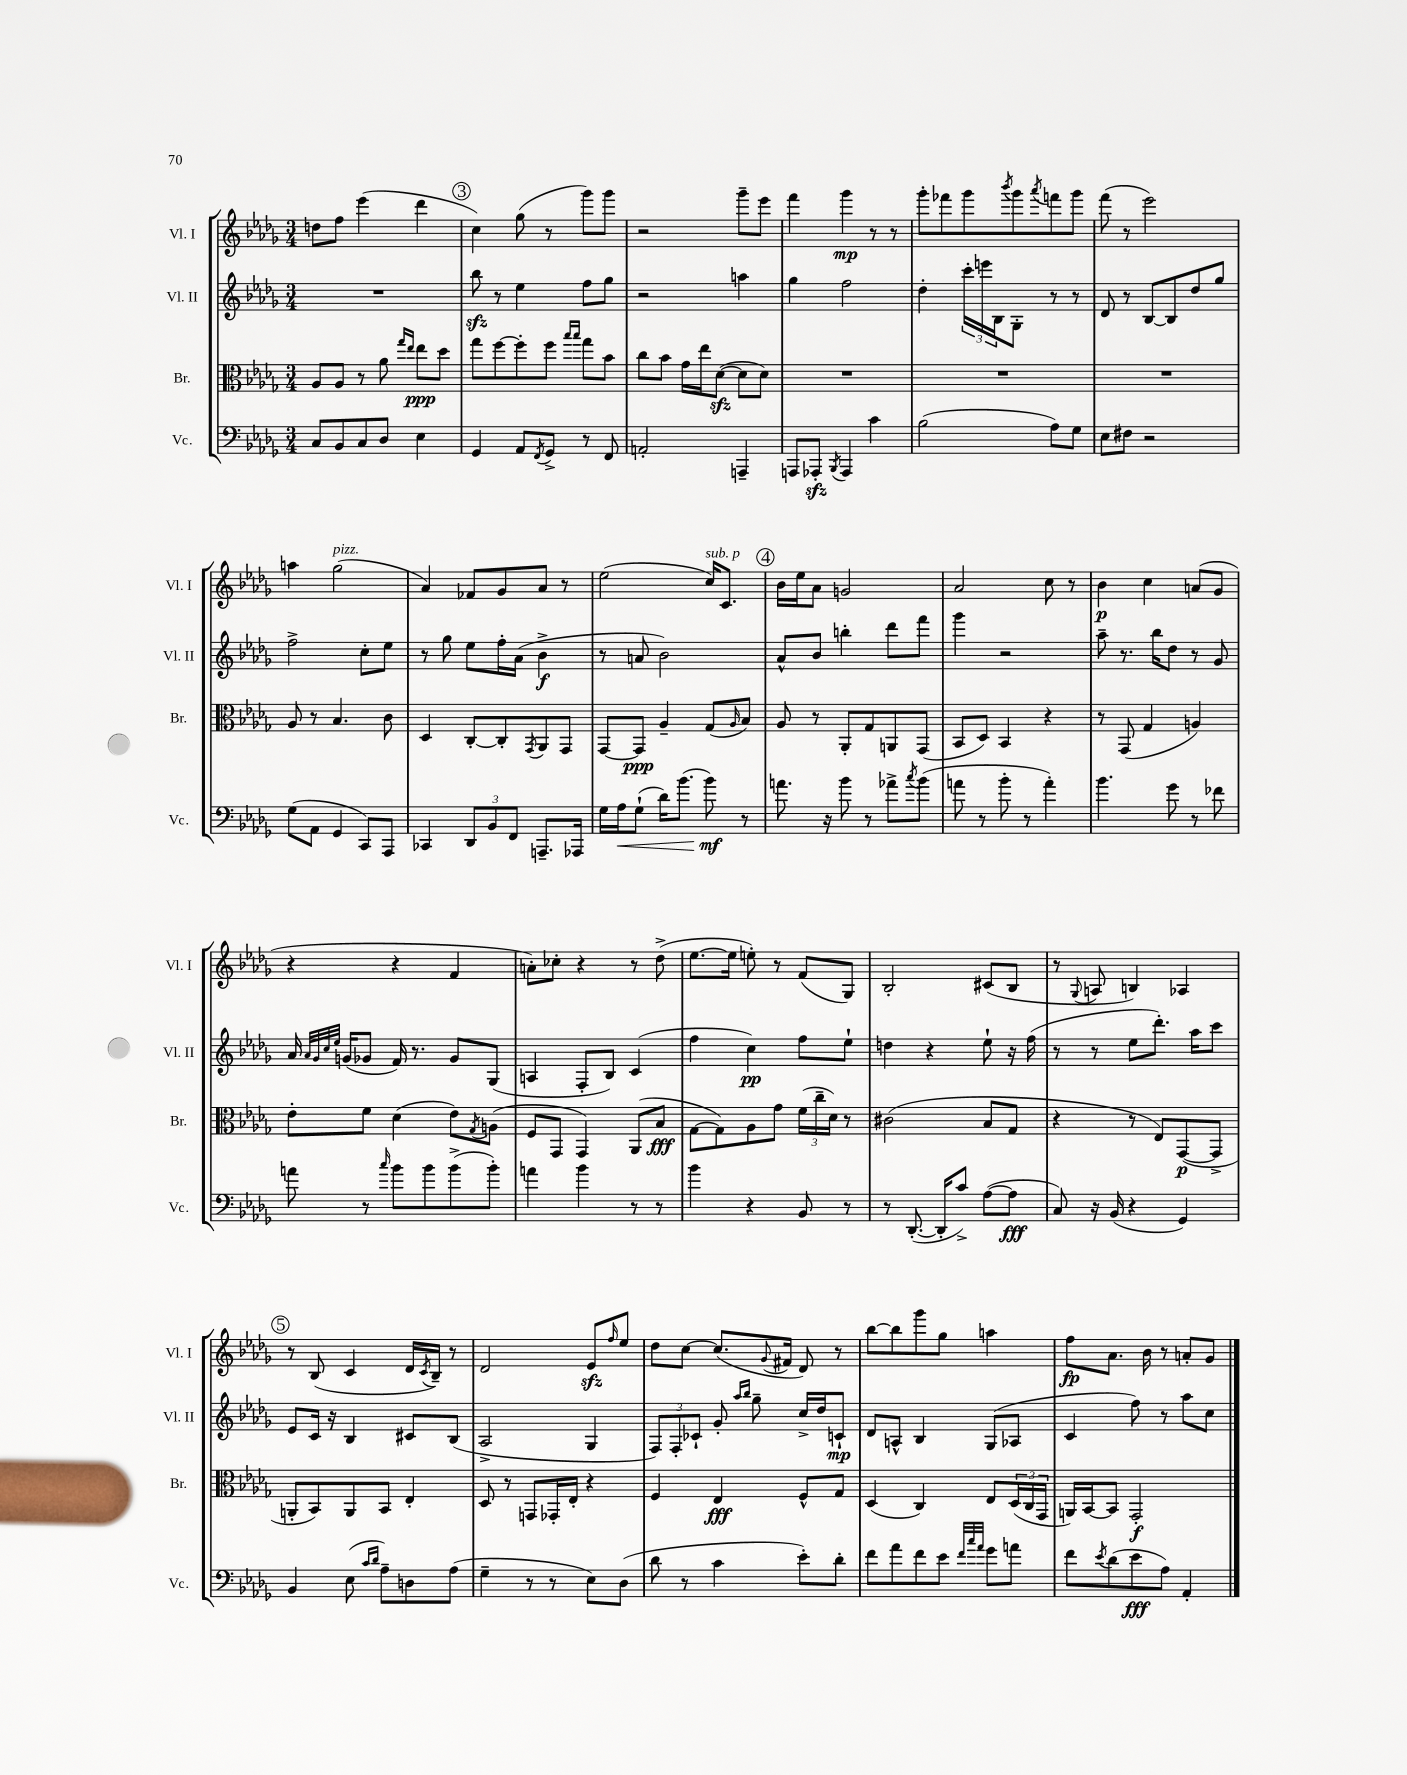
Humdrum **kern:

**kern	**kern	**kern	**kern
*staff4	*staff3	*staff2	*staff1
*clefF4	*clefC3	*clefG2	*clefG2
*k[b-e-a-d-g-]	*k[b-e-a-d-g-]	*k[b-e-a-d-g-]	*k[b-e-a-d-g-]
*M3/4	*M3/4	*M3/4	*M3/4
8C	8A-	2.r	8dd
8BB-	8A-	.	8ff
8C	8r	.	(4eee-
8D-	8a-	.	.
.	16qqgg-	.	.
.	16qqee-	.	.
4E-	8ee-	.	4ddd-
.	8dd-	.	.
=	=	=	=
4GG-	8gg-	8bb-	4cc)
.	[8ff	8r	.
8AA-	8ff']	4ee-	(8gg-
8qFF	.	.	.
8GG-^	8ff	.	8r
.	16qqbb-	.	.
.	16qqbb-	.	.
8r	8gg-	8ff	8ggg-)
8FF	8b-	8gg-	8ggg-
=	=	=	=
2AA'	8cc	2r	2r
.	8b-	.	.
.	16g-	.	.
.	16ee-	.	.
.	([8d-	.	.
4AAA~	8d-]	4aa	8ggg-~
.	8d-)	.	8eee-
=	=	=	=
8AAA	2.r	4gg-	4fff
8AAA-'	.	.	.
8qBBB-	.	.	.
4AAA-	.	2ff	4ggg-
4c	.	.	8r
.	.	.	8r
=	=	=	=
(2B-	2.r	4dd-'	8ggg-'
.	.	.	8fff-
.	.	24ccc'	8ggg-
.	.	24eee	.
.	.	24B-	.
.	.	.	8qbbb-
.	.	8G-'	8ggg-
.	.	.	8qaaa-
8A-)	.	8r	8fff
8G-	.	8r	8ggg-
=	=	=	=
8E-	2.r	8d-	(8fff
8F#	.	8r	8r
2r	.	[8B-	2eee-)
.	.	8B-]	.
.	.	8dd-	.
.	.	8gg-	.
=	=	=	=
(8G-	8A-	2ff^	4aa
8AA-	8r	.	.
4GG-	4.B-	.	(2gg-
8CC)	.	8cc'	.
8AAA-	8c	8ee-	.
=	=	=	=
4CC-	4D-	8r	4a-)
.	.	8gg-	.
12DD-	[8C'	8ee-	8f-
12BB-	.	.	.
.	8C']	16ff'	8g-
12FF	.	.	.
.	.	(16a-	.
.	8qGG-	.	.
8.AAA~	8AA-	4b-^	8a-
.	8GG-	.	8r
16AAA-	.	.	.
=	=	=	=
16G-	[8GG-	8r	(2ee-
16A-	.	.	.
(8G-`	8GG-]	8a	.
16d-)	4A-~	2b-)	.
(8.b-	.	.	.
8b-)	(8G-	.	16cc)
.	.	.	8.c
.	16qqA-	.	.
8r	8B-)	.	.
=	=	=	=
8.a	8A-	8a-^^	16b-
.	.	.	16ee-
.	8r	8b-	8a-
16r	.	.	.
8b-	8AA-'	4bb'	2g
8r	8G-	.	.
8a-^	8AA	8ddd-	.
8qcc	.	.	.
(8b-	(8GG-	8fff	.
=	=	=	=
8a	8BB-	4ggg-	2a-
8r	8D-)	.	.
8b-'	4BB-	2r	.
8r	.	.	.
4a')	4r	.	8cc
.	.	.	8r
=	=	=	=
4.b-	8r	8aa-~	4b-
.	(8GG-	8.r	.
.	4G-	.	4cc
.	.	16bb-	.
8g-	.	8dd-	.
8r	4A)	8r	(8a
8f-	.	8g-	8g-
=	=	=	=
8a	8e-'	16a-	4r
.	.	32qqa-	.
.	.	32qqg-	.
.	.	32qqcc	.
.	.	32qqee-	.
.	.	(16g	.
8r	8f	8g-	.
16qqcc	.	.	.
8b-	(4d-	16f)	4r
.	.	8.r	.
8b-	.	.	.
(8b-^	8e-)	8g-	4f
.	8qG-	.	.
8b-')	(8A	(8G-	.
=	=	=	=
4a	8F	4A	8a')
.	8GG-	.	8cc-'
4b-	4GG-)	8F'	4r
.	.	8B-)	.
8r	(8AA-	(4c	8r
8r	8B-	.	(8dd-^
=	=	=	=
4b-	[8G-	4ff	[8.ee-
.	8G-])	.	.
.	.	.	16ee-]
4r	8A-	4cc)	8ee')
.	8g-	.	8r
8BB-	(24f	8ff	(8f
.	24cc~	.	.
.	24d-)	.	.
8r	8r	8ee-`	8G-)
=	=	=	=
8r	(2c#	4dd	2B-'
([8.DD-'	.	.	.
.	.	4r	.
16DD-']	.	.	.
8c^)	.	.	.
([8A-	8B-	8ee-`	(8c#
8A-]	8G-	16r	8B-
.	.	(16ff	.
=	=	=	=
8C)	4r	8r	8r
.	.	.	8qqG-
16r	.	8r	8A
(16BB-	.	.	.
4r	8r	8ee-	4B)
.	8E-)	8.ddd-')	.
4GG-)	([8GG-	.	4A-
.	.	16aa-	.
.	8GG-^]	8ccc	.
=	=	=	=
4BB-	8AA'	8e-	8r
.	8BB-)	16c	(8B-
.	.	16r	.
(8E-	8AA	4B-	4c
16qqc	.	.	.
16qqd-	.	.	.
8A-~)	8BB-	.	.
8D	4E-'	8c#	16d-
.	.	.	8qc
.	.	.	16B-~)
(8A-	.	(8B-	8r
=	=	=	=
4G-~	8D-	2A-^	2d-
.	8r	.	.
8r	8GG	.	.
8r	16GG-'	.	.
.	16E-'	.	.
8E-)	4r	4G-	8e-
.	.	.	16qqff
(8D-	.	.	8ee-
=	=	=	=
8d-	4F	12F)	8dd-
.	.	12F'	.
8r	.	.	[8cc
.	.	12c-`	.
4c	4E-	8g-'	(8.cc]
.	.	16qqaa-	.
.	.	16qqbb-	.
.	.	8gg-~	.
.	.	.	8qqg-
.	.	.	16f#
8e-')	8F^^	16cc^	8d-)
.	.	16dd-	.
8d-'	8G-	8c`	8r
=	=	=	=
8f	(4D-	8d-	[8bb-
8a-	.	8A^^	8bb-]
8f	4C)	4B-	8ggg-
8e-	.	.	8gg-
32qqf	.	.	.
32qqcc	.	.	.
32qqa-	.	.	.
8g-	8E-	(8G-	4aa
8a	(24D-	8A-	.
.	24C	.	.
.	24GG-	.	.
=	=	=	=
8f	16AA)	4c	8ff
.	[16BB-	.	.
8qe-	.	.	.
(8d-	8BB-]	.	8.a-
8e-	2GG-'	8ff)	.
.	.	.	16b-
8A-)	.	8r	8r
4AA-'	.	8aa-	8a'
.	.	8cc	8g-
==	==	==	==
*-	*-	*-	*-
